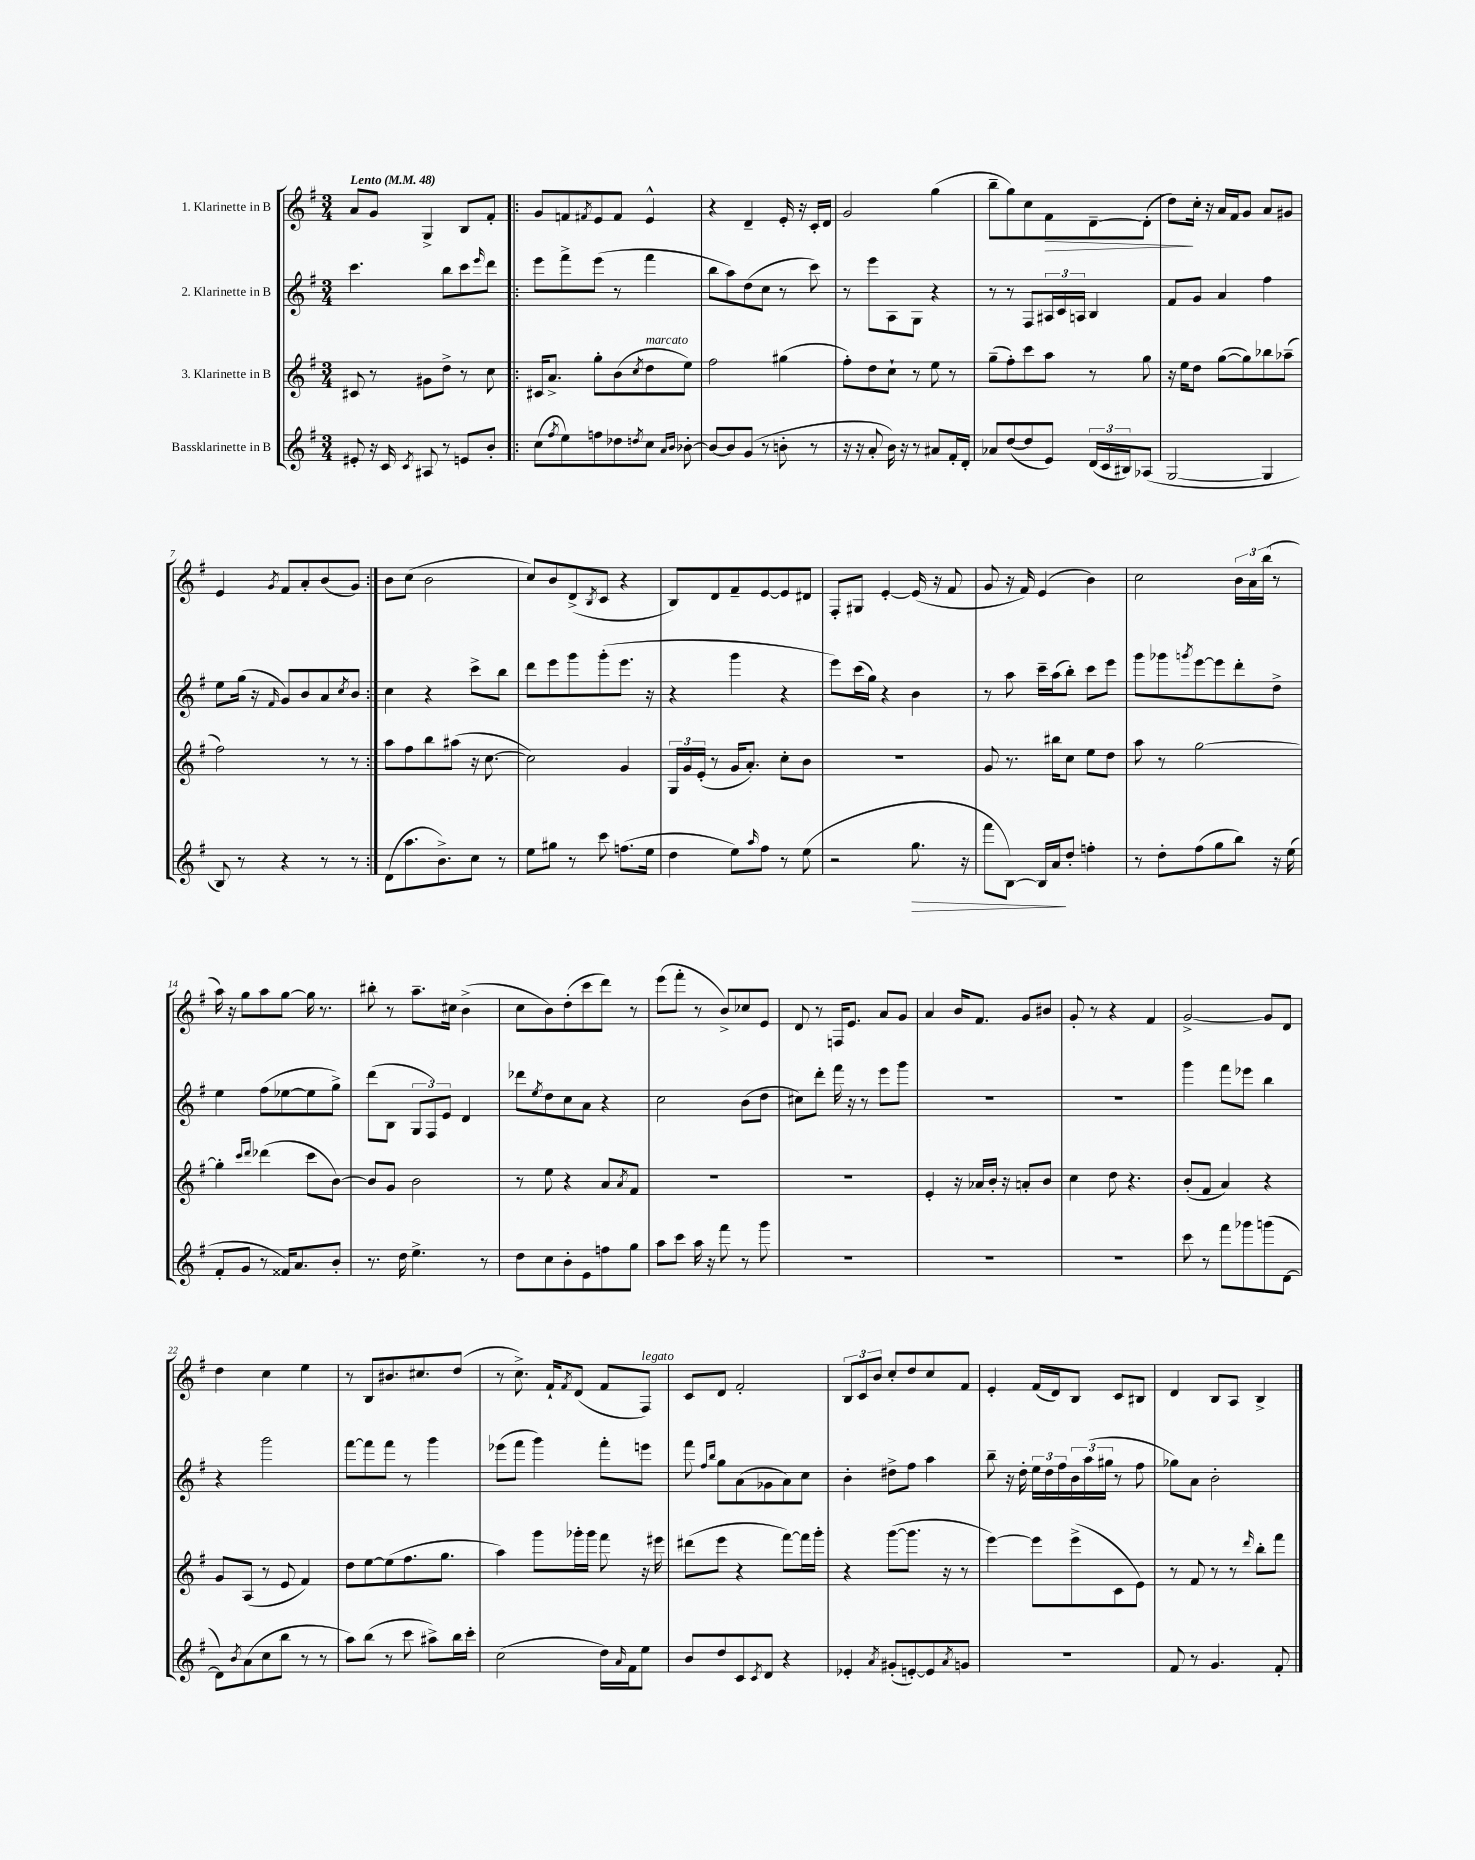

**kern	**dynam	**kern	**kern	**kern	**dynam
*part4	*part4	*part3	*part2	*part1	*part1
*staff4	*staff4	*staff3	*staff2	*staff1	*staff1
*I"Bassklarinette in B	*	*I"3. Klarinette in B	*I"2. Klarinette in B	*I"1. Klarinette in B	*
*clefG2	*	*clefG2	*clefG2	*clefG2	*
*k[f#]	*	*k[f#]	*k[f#]	*k[f#]	*
*M3/4	*	*M3/4	*M3/4	*M3/4	*
*MM48	*	*MM48	*MM48	*MM48	*
=1	=1	=1	=1	=1	=1
!	!	!	!	!LO:TX:a:B:t=Lento	!
8e#X'/	.	8c#X/	4.ccc\	8a/L	.
16r	.	8r	.	8g/J	.
16c/	.	.	.	.	.
8qc/	.	.	.	.	.
8A#X/	.	8g#X\L	.	4G^/	.
8r	.	8dd^\J	8bb\L	.	.
8en/L	.	8r	8ccc\	8B/L	.
.	.	.	16qqeee/	.	.
8b'/J	.	8cc\	8ddd\J	8f#'/J	.
=2!|:	=2!|:	=2!|:	=2!|:	=2!|:	=2!|:
(8cc\L	.	16c#X/KL	8eee\L	8g/L	.
.	.	8.a^/J	.	.	.
8qff#/	.	.	.	.	.
8ee\)	.	.	8fff#^\	8fn/	.
.	.	.	.	8qf#X/	.
8ffn\	.	8gg'\L	(8eee\J	8e/	.
8dd-X\	.	(8b\	8r	8f#/J	.
8qddn/	.	8qcc/	.	.	.
!	!	!LO:TX:a:i:t=marcato	!	!	!
8cc\J	.	8dd\	4fff#\	4e^^/	.
16qqa/LL	.	.	.	.	.
16qqb/JJ	.	.	.	.	.
[8b-X'\	.	8ee\J)	.	.	.
=3	=3	=3	=3	=3	=3
8b-/L_	.	2ff#\	8bb\L	4r	.
8b-/]	.	.	8aa\)	.	.
(8g/J	.	.	(8dd\	4d~/	.
8r	.	.	8cc\J	.	.
8bn'\	.	(4gg#X\	8r	16e'/	.
.	.	.	.	16r	.
8r	.	.	8ccc\)	16c'/LL	.
.	.	.	.	16d/JJ	.
=4	=4	=4	=4	=4	=4
16r	.	8ff#'\L)	8r	2g/	.
16r	.	.	.	.	.
8a'/	.	8dd\	8eee\L	.	.
16b\)	.	8cc`\J	8A\	.	.
16r	.	.	.	.	.
8r	.	8r	8G\J	.	.
8a#X/L	.	8ee\	4r	(4gg\	.
16f#'/L	.	8r	.	.	.
16d'/JJ	.	.	.	.	.
=5	=5	=5	=5	=5	=5
8a-X/L	.	(8gg~\L	8r	8bb~\L	.
([8dd/	.	8ff#'\)	8r	8gg\)	.
8dd/]	.	8ccc\	8F#/L	8cc\	.
!	!	!	!	!	!LO:HP:b
8e/J)	.	8aa\J	24A#X/L	8f#\	>
.	.	.	24c/	.	.
.	.	.	24An/JJ	.	.
(24d/LL	.	8r	4B/	[8d~\	.
24c/	.	.	.	.	.
24B#X/J)	.	.	.	.	.
(8A-X/J	.	8gg\	.	(8d'\J]	.
=6	=6	=6	=6	=6	=6
[2G/	.	16r	8f#/L	8dd\L)	.
.	.	16ee\KL	.	.	.
.	.	8dd\J	8g/J	16cc'\Jk	]
.	.	.	.	16r	.
.	.	([8gg\L	4a/	16a/LL	.
.	.	.	.	16f#/J	.
.	.	8gg\])	.	8g/J	.
4G/]	.	8bb-X\	4ff#\	8a/L	.
.	.	(8aa-X~\J	.	8g#X/J	.
!!LO:LB:g=z
=7	=7	=7	=7	=7	=7
8B/)	.	2ff#\)	8ee\L	4e/	.
8r	.	.	(16gg\Jk	.	.
.	.	.	16r	.	.
.	.	.	16qqf#/	8qg/	.
4r	.	.	8g/L)	8f#/L	.
.	.	.	8b/	8a'/	.
8r	.	8r	8a/	(8b/	.
.	.	.	8qcc/	.	.
8r	.	8r	8b/J	8g/J)	.
=8:|!	=8:|!	=8:|!	=8:|!	=8:|!	=8:|!
(8d\L	.	8aa\L	4cc\	8b\L	.
8.aa\	.	8ff#\	.	(8cc\J	.
.	.	8bb\	4r	2b\	.
8.b^\)	.	.	.	.	.
.	.	(8aa#X\J	.	.	.
8cc\J	.	16r	8ccc^\L	.	.
.	.	[8.cc\	.	.	.
8r	.	.	8bb\J	.	.
=9	=9	=9	=9	=9	=9
8ee\L	.	2cc\])	8ddd\L	8cc/L)	.
8gg#X\J	.	.	8eee\	8b/	.
8r	.	.	8ggg\	(8d^/	.
.	.	.	.	8qB/	.
8ccc\	.	.	(8ggg'\	8c/J	.
(8.ffn\L	.	4g/	8.eee\J	4r	.
16ee\Jk	.	.	16r	.	.
=10	=10	=10	=10	=10	=10
4dd\	.	24G/LL	4r	8B/L)	.
.	.	24g/	.	.	.
.	.	(24e'/JJ	.	.	.
.	.	8r	.	8d/	.
8ee\L)	.	16g/KL	4ggg\	8f#~/	.
.	.	8.a'/J)	.	.	.
16qqaa/	.	.	.	.	.
8ff#\J	.	.	.	[8e/	.
8r	.	8cc'\L	4r	8e/]	.
(8ee\	.	8b\J	.	8d#X/J	.
=11	=11	=11	=11	=11	=11
2r	.	2.r	8eee\L)	8F#'/L	.
.	.	.	(16ccc\L	8G#X/J	.
.	.	.	16gg\JJ)	.	.
.	.	.	4r	[4e'/	.
!	!LO:HP:b	!	!	!	!
8.gg\	>	.	4b\	(16e/]	.
.	.	.	.	16r	.
.	.	.	.	8f#/	.
16r	.	.	.	.	.
=12	=12	=12	=12	=12	=12
8fff#\L	.	8g/	8r	8g/	.
[8B\J)	.	8.r	8aa\	16r	.
.	.	.	.	16f#/)	.
16B/LL]	.	.	16ccc~\LL	(4e/	.
16a/J	.	16bb#X\KL	(16aa\J	.	.
8dd'/J	]	8cc\J	8bb'\J)	.	.
4ffn'\	.	8ee\L	8ccc\L	4b\)	.
.	.	8dd\J	8eee\J	.	.
=13	=13	=13	=13	=13	=13
8r	.	8aa\	8ggg\L	2cc\	.
8dd'\L	.	8r	8ggg-X\	.	.
.	.	.	8qgggn/	.	.
(8ff#\	.	[2gg\	[8eee\	.	.
8gg\	.	.	8eee\]	.	.
8bb\J)	.	.	8ddd'\	24b\LL	.
.	.	.	.	24a\	.
.	.	.	.	(24bb\JJ	.
16r	.	.	8dd^\J	8r	.
(16ee\	.	.	.	.	.
!!LO:LB:g=z
=14	=14	=14	=14	=14	=14
8f#'/L	.	4gg'\]	4ee\	16aa\)	.
.	.	.	.	16r	.
8g/J	.	.	.	8gg\L	.
.	.	16qqccc/LL	.	.	.
.	.	16qqddd/JJ	.	.	.
8r	.	(4ddd-X\	(8ff#\L	8aa\	.
16f##X/KL)	.	.	[8ee-X\	[8gg\J	.
8.a/	.	.	.	.	.
.	.	8ccc\L	8ee-\]	16gg\]	.
.	.	.	.	8.r	.
8b'/J	.	[8b\J)	8gg^\J)	.	.
=15	=15	=15	=15	=15	=15
8.r	.	8b/L]	(8ddd\L	8bb#X'\	.
.	.	8g/J	8B\J	8r	.
16dd\	.	.	.	.	.
4.ee^\	.	2b\	12G/L	8.aa~\L	.
.	.	.	12F#/)	.	.
.	.	.	12e/J	.	.
.	.	.	.	16cc#X\Jk	.
.	.	.	4d/	(4b^\	.
8r	.	.	.	.	.
=16	=16	=16	=16	=16	=16
8dd\L	.	8r	8ddd-X\L	8cc\L	.
.	.	.	8qee/	.	.
8cc\	.	8ee\	8dd\	8b\)	.
8b'\	.	4r	8cc\	(8dd'\	.
8e\	.	.	8a\J	8ccc\	.
8ffn\	.	8a/L	4r	8ddd\J)	.
.	.	8qa/	.	.	.
8gg\J	.	8f#/J	.	8r	.
=17	=17	=17	=17	=17	=17
8aa\L	.	2.r	2cc\	(8eee\L	.
8ccc\J	.	.	.	8fff#'\J	.
16aa\	.	.	.	8r	.
16r	.	.	.	.	.
8fff#\	.	.	.	8b^/L)	.
8r	.	.	(8b\L	8cc-X/	.
8ggg\	.	.	8dd\J	8e/J	.
=18	=18	=18	=18	=18	=18
2.r	.	2.r	8cc#X\L)	8d/	.
.	.	.	8ddd'\J	8r	.
.	.	.	16fff#\	16Fn/KL	.
.	.	.	16r	8.e/J	.
.	.	.	8r	.	.
.	.	.	8eee\L	8a/L	.
.	.	.	8ggg\J	8g/J	.
=19	=19	=19	=19	=19	=19
2.r	.	4e'/	2.r	4a/	.
.	.	16r	.	16b/KL	.
.	.	16a-X/LL	.	8.f#/J	.
.	.	16b'/JJ	.	.	.
.	.	16r	.	.	.
.	.	8an'/L	.	8g/L	.
.	.	8b/J	.	8b#X/J	.
=20	=20	=20	=20	=20	=20
2.r	.	4cc\	2.r	8g'/	.
.	.	.	.	8r	.
.	.	8dd\	.	4r	.
.	.	4.r	.	.	.
.	.	.	.	4f#/	.
=21	=21	=21	=21	=21	=21
8ccc\	.	(8b'/L	4ggg\	[2g^/	.
8r	.	8f#/J	.	.	.
8fff#\L	.	4a/)	8fff#\L	.	.
8ggg-X\	.	.	8eee-X\J	.	.
(8gggn\	.	4r	4bb\	8g/L]	.
[8d\J	.	.	.	8d/J	.
!!LO:LB:g=z
=22	=22	=22	=22	=22	=22
8d\L])	.	8g/L	4r	4dd\	.
8qb/	.	.	.	.	.
(8a\	.	(8A/J	.	.	.
8cc\	.	8r	2ggg\	4cc\	.
8bb\J	.	8e/	.	.	.
8r	.	4f#/)	.	4ee\	.
8r	.	.	.	.	.
=23	=23	=23	=23	=23	=23
8aa\L)	.	8dd\L	[8fff#\L	8r	.
(8bb\J	.	[8ee\	8fff#\]	8B/L	.
8r	.	(8ee\]	8fff#\J	8.b#X/	.
8ccc\	.	8.ff#\	8r	.	.
.	.	.	.	8.cc#X/	.
8aa#X^\L)	.	.	4ggg\	.	.
.	.	8.gg\J	.	.	.
16bb\L	.	.	.	(8dd/J	.
16ccc'\JJ	.	.	.	.	.
=24	=24	=24	=24	=24	=24
(2cc\	.	4aa\)	(8eee-X\L	8r	.
.	.	.	8fff#\J	8.cc^\)	.
.	.	8ggg\L	4ggg\)	.	.
.	.	.	.	16f#`/KL	.
.	.	.	.	8qf#/	.
.	.	16ggg-X'\L	.	(8d/J	.
.	.	16ggg-\JJ	.	.	.
16dd\LL)	.	8fff#\	8fff#'\L	8f#/L	.
16qqa/	.	.	.	.	.
16f#\J	.	.	.	.	.
!	!	!	!	!LO:TX:a:i:t=legato	!
8ee\J	.	16r	8eeen\J	8F#/J)	.
.	.	16eee#X\	.	.	.
=25	=25	=25	=25	=25	=25
8b/L	.	(8ddd#X\L	8fff#\	8c/L	.
.	.	.	16qqff#/LL	.	.
.	.	.	16qqbb/JJ	.	.
8dd/	.	8eee\J	8gg\L	8d/J	.
8c/	.	4r	(8a\	2f#'/	.
8qc/	.	.	.	.	.
8d/J	.	.	8g-X\	.	.
4r	.	[8fff#\L)	8a\)	.	.
.	.	16fff#\L]	8cc\J	.	.
.	.	16ggg'\JJ	.	.	.
=26	=26	=26	=26	=26	=26
4e-X'/	.	4r	4b'\	12B/L	.
.	.	.	.	12c/	.
.	.	.	.	12b/J	.
8qa/	.	.	.	.	.
(8g#X'/L	.	([8ggg\L	8dd#X^\L	8cc'/L	.
[8en'/)	.	8.ggg\J]	8ff#\J	8dd/	.
8e/]	.	.	4aa\	8cc/	.
.	.	16r	.	.	.
8qa/	.	.	.	.	.
8gn/J	.	8r	.	8f#/J	.
=27	=27	=27	=27	=27	=27
2.r	.	[4eee\)	8bb~\	4e'/	.
.	.	.	16r	.	.
.	.	.	16dd'\	.	.
.	.	8eee\L]	24ee\LL	(16f#/LL	.
.	.	.	24dd\	.	.
.	.	.	.	16d/J)	.
.	.	.	24ff#\	.	.
.	.	(8eee^\	24b\	8B/J	.
.	.	.	(24aa\	.	.
.	.	.	24gg#X\JJ	.	.
.	.	8c\	8r	8c/L	.
.	.	8e\J)	8ff#\	8B#X/J	.
=28	=28	=28	=28	=28	=28
8f#/	.	8r	8gg-X\L)	4d/	.
8r	.	8f#/	8a\J	.	.
4.g/	.	8r	2b'\	8B/L	.
.	.	8r	.	8A/J	.
.	.	16qqddd/	.	.	.
.	.	8bb'\L	.	4B^/	.
8f#'/	.	8fff#\J	.	.	.
==	==	==	==	==	==
*-	*-	*-	*-	*-	*-
